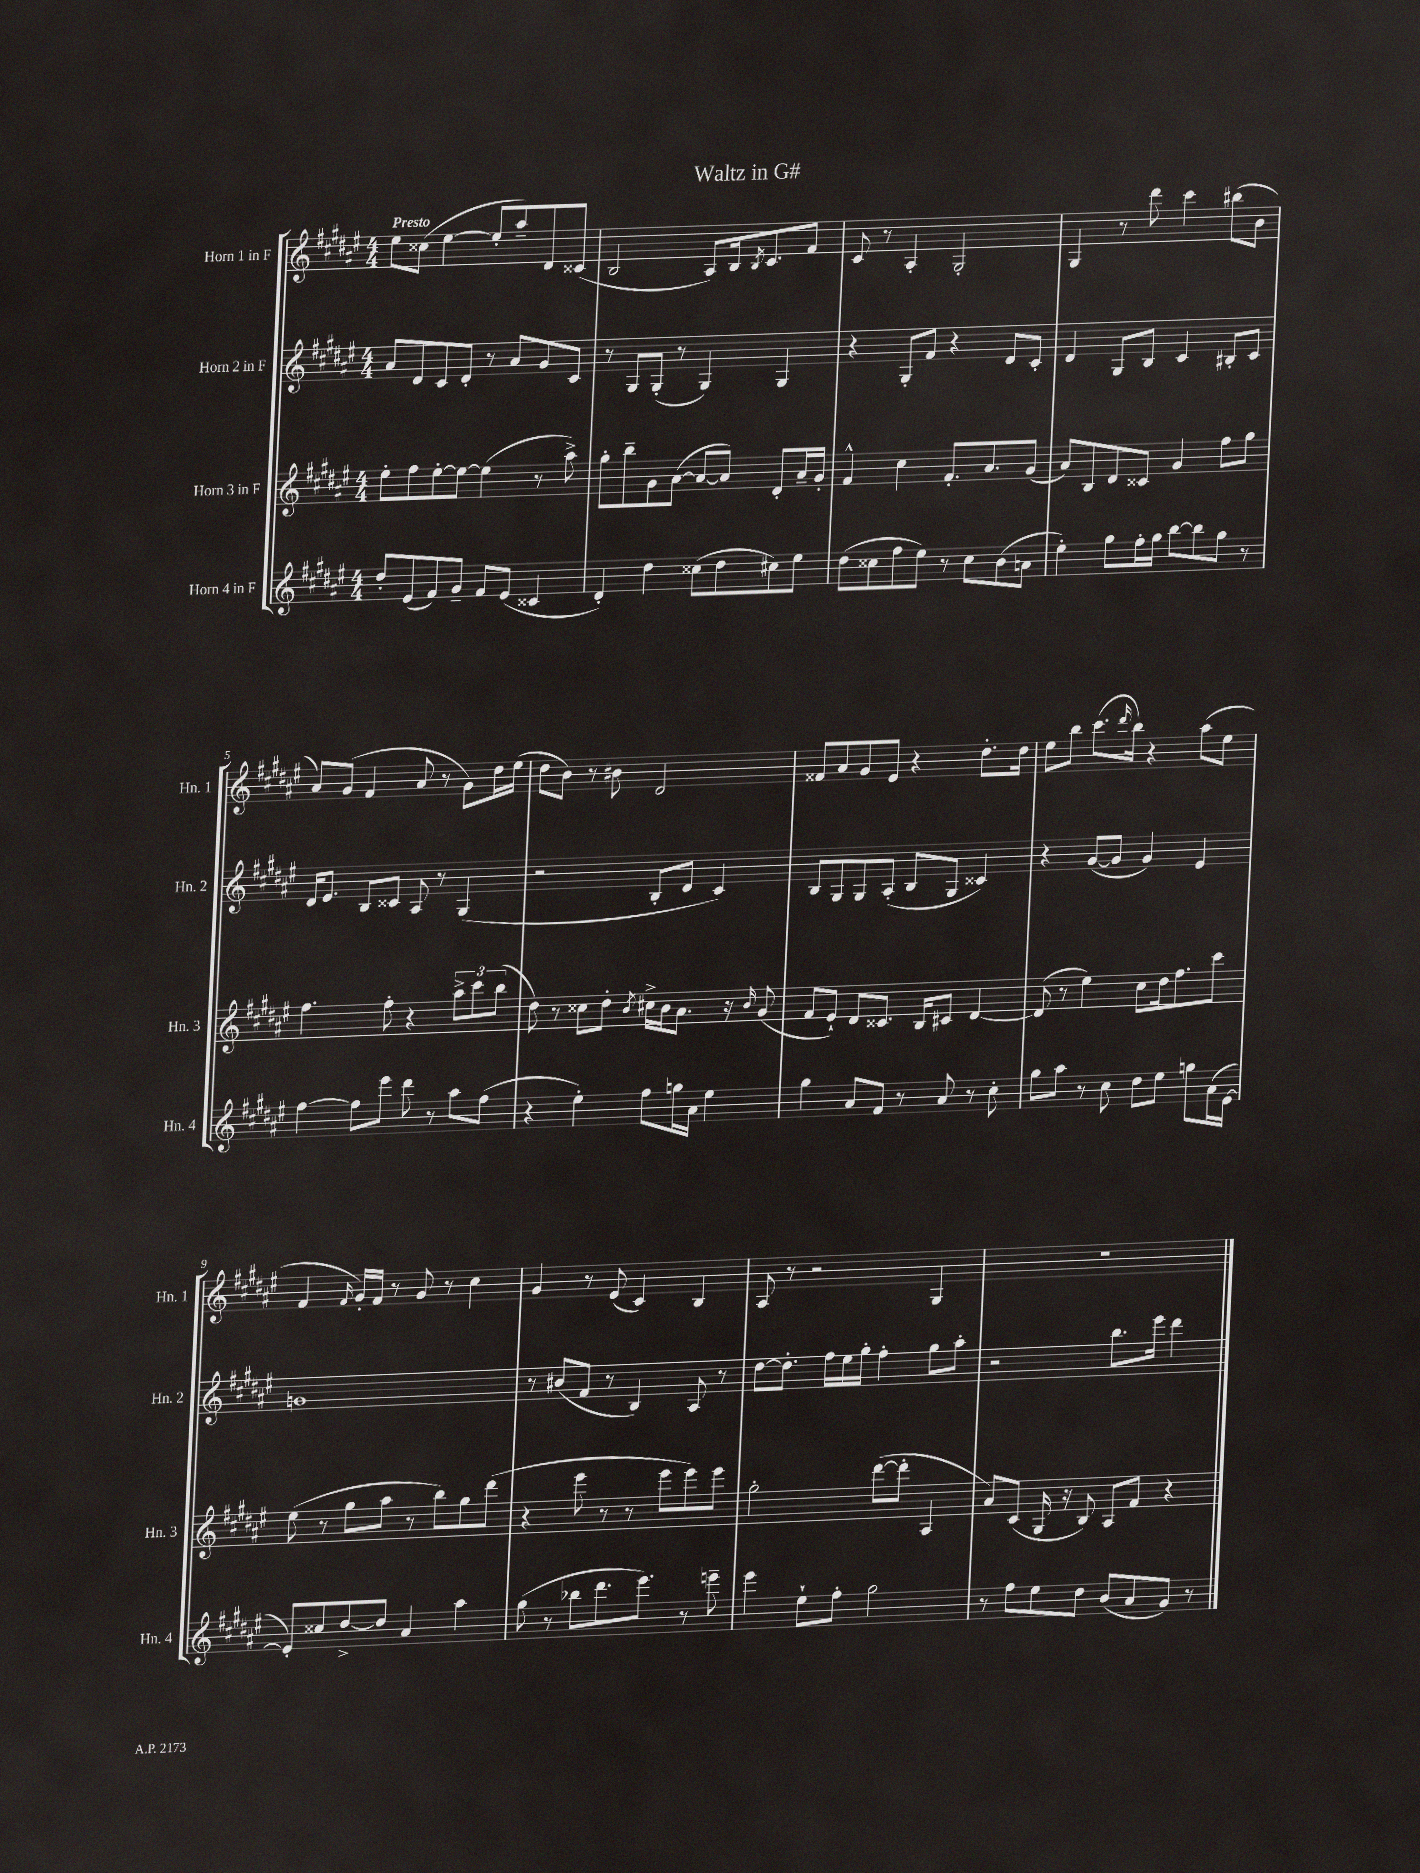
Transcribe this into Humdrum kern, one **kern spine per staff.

**kern	**kern	**kern	**kern
*staff4	*staff3	*staff2	*staff1
*clefG2	*clefG2	*clefG2	*clefG2
*k[f#c#g#d#a#e#]	*k[f#c#g#d#a#e#]	*k[f#c#g#d#a#e#]	*k[f#c#g#d#a#e#]
*M4/4	*M4/4	*M4/4	*M4/4
8dd#'	8ee#'	8a#	8ee#
(8e#	8ff#	8d#	(8cc##
8f#)	[8ee#'	8c#	[4ee#
8g#~	8ee#_	8d#'	.
8f#	(4ee#]	8r	8ee#']
(8e#	.	8a#	8aa#~)
4c##	8r	8g#	8d#
.	8aa#^)	8c#	(8c##
=	=	=	=
4d#')	8gg#'	8r	2B
.	8bb~	8G#	.
4dd#	8g#	(8G#'	.
.	([8a#	8r	.
(8cc##	8a#_	4G#)	8A#)
8dd#	8a#])	.	16B
.	.	.	8qB
.	.	.	8.c#
8cc#)	8d#'	4G#	.
8ee#	16a#~	.	8f#
.	16g#'	.	.
=	=	=	=
(8dd#	4f#^^	4r	8c#
8cc##	.	.	8r
8ff#	4cc#	8G#'	4A#'
8ee#)	.	8f#	.
8r	8.f#'	4r	2G#'
8cc##	.	.	.
.	8.a#	.	.
(8b	.	8d#	.
8a	(8g#	8c#'	.
=	=	=	=
4ee#')	8a#)	4d#	4G#
.	8B	.	.
8gg#	8d#	8G#	8r
16ff#'	8c##	8B	8ddd#
16gg#	.	.	.
[8bb	4g#	4c#	4ccc#
8bb]	.	.	.
8gg#	8ff#	8B#'	(8bb#
8r	8gg#	8c#	8b
=	=	=	=
[4ff#	4.ff#	16d#	8a#)
.	.	8.e#	.
.	.	.	(8g#
8ff#]	.	8B	4f#
8eee#	8ff#'	8c##	.
8ddd#	4r	8A#	8a#
8r	.	8r	8r
8aa#	12aa#^	(4G#	8g#)
.	12ccc#	.	.
(8ff#	.	.	16dd#
.	(12bb	.	.
.	.	.	(16ee#
=	=	=	=
4r	8dd#)	2r	8dd#
.	8r	.	8b)
4ee#')	8cc##	.	8r
.	8dd#'	.	8b#
.	8qb	.	.
8ff#	16cc#^	8B'	2d#
.	16b	.	.
16gg	8.a#	8d#	.
16a#	.	.	.
4ee#	.	4c#)	.
.	16r	.	.
.	16qqb	.	.
.	(8g#	.	.
=	=	=	=
4gg#	8f#	8B	8f##
.	8e#`)	8G#	8a#
8a#	8d#	8G#	8g#
8f#	8.c##	(8A#'	8e#
8r	.	8B	4r
.	16B	.	.
8a#	8c#	8G#	.
8r	[4d#	4c##)	8.dd#'
8cc#'	.	.	.
.	.	.	16dd#
=	=	=	=
8gg#	(8d#]	4r	8ee#
8aa#	8r	.	8bb
8r	4ee#)	([8g#	(8.ccc#
8cc#	.	8g#]	.
.	.	.	16qqddd#
.	.	.	16bb)
8dd#	8cc#	4g#)	4r
8ee#	16dd#	.	.
.	8.ff#	.	.
8gg	.	4e#	(8aa#
(16a#	8ccc#	.	8ee#
[16e#	.	.	.
=	=	=	=
8e#'])	(8ee#	1g	4f#
8cc##	8r	.	.
.	.	.	16qqf#
[8dd#^	8gg#	.	16g#')
.	.	.	16f#
8dd#]	8aa#	.	8r
4a#	8r	.	8g#
.	8bb)	.	8r
4aa#	8gg#	.	4cc#
.	(8ddd#	.	.
=	=	=	=
(8gg#	4r	8r	4g#
8r	.	(8b#	.
8bb-	8eee#	8f#	8r
8.ddd#	8r	8r	(8e#
.	8r	4B)	4c#)
8.eee#)	.	.	.
.	8eee#	.	.
8r	8eee#)	8A#	4B
8eee~	8eee#	8r	.
=	=	=	=
4eee#	2gg#'	[8dd#	8A#
.	.	8.dd#']	8r
8ee#`	.	.	2r
.	.	16ff#	.
8ff#'	.	16ee#	.
.	.	16gg#'	.
2gg#	([8ddd#	4ff#'	.
.	8ddd#']	.	.
.	4A#	8gg#	4G#
.	.	8aa#'	.
=	=	=	=
8r	8a#)	2r	1r
8ff#	(8c#	.	.
8ee#	16G#	.	.
.	16r	.	.
8dd#	8B)	.	.
(8b	8A#	8.bb	.
8a#	8f#	.	.
.	.	16eee#	.
8g#)	4r	4ddd#	.
8r	.	.	.
==	==	==	==
*-	*-	*-	*-
